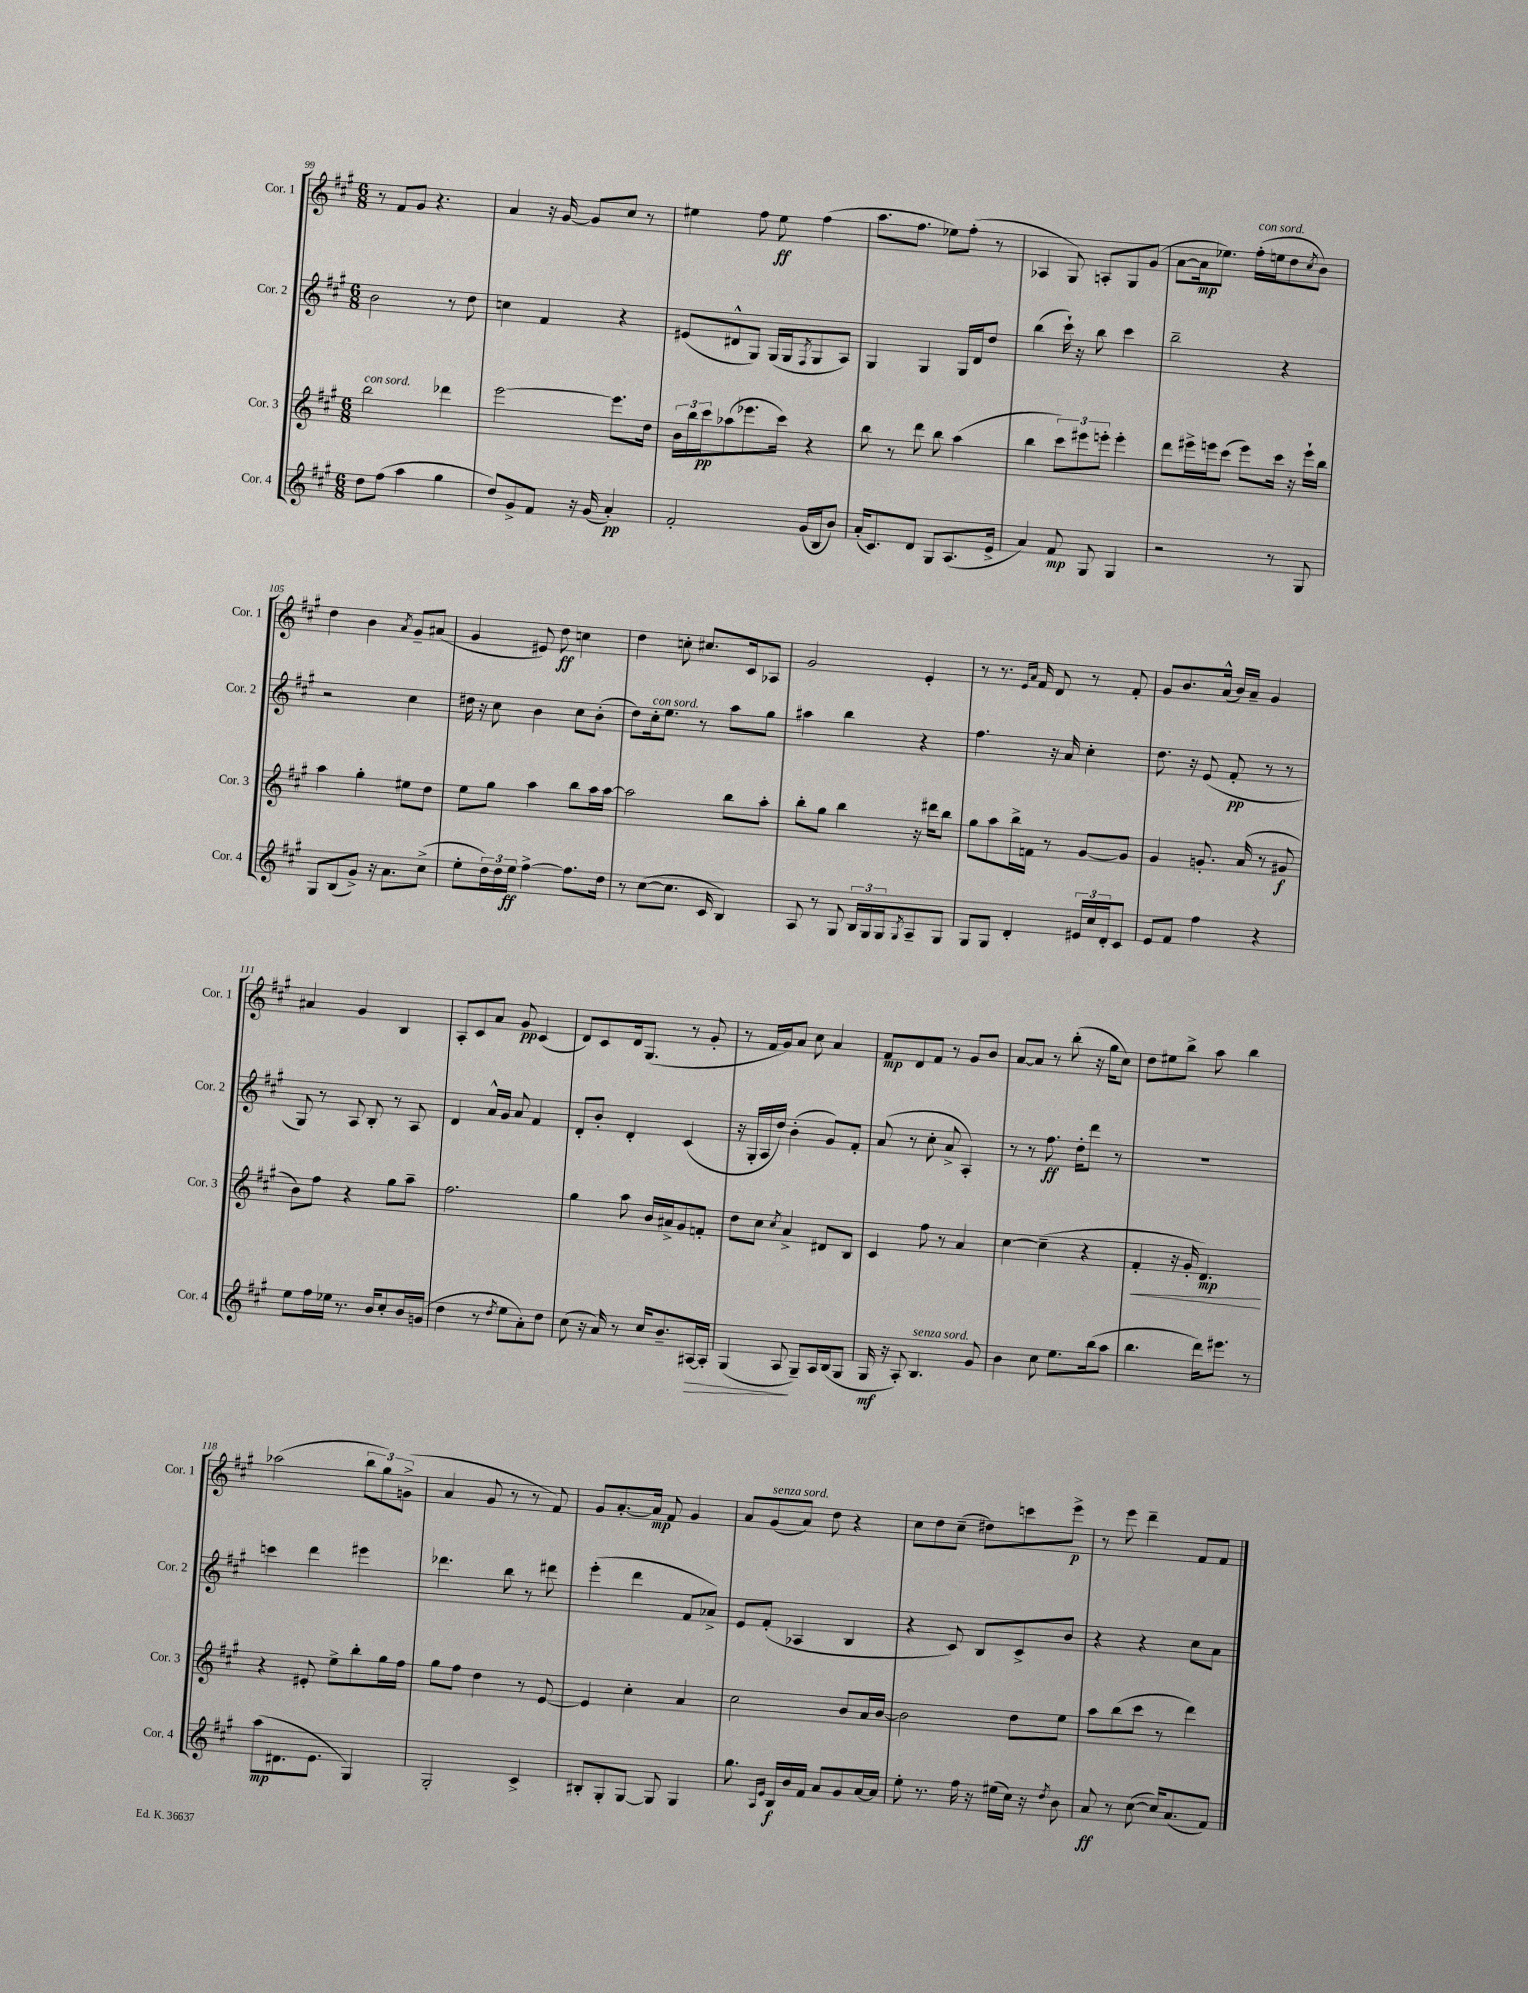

**kern	**kern	**kern	**kern
*staff4	*staff3	*staff2	*staff1
*clefG2	*clefG2	*clefG2	*clefG2
*k[f#c#g#]	*k[f#c#g#]	*k[f#c#g#]	*k[f#c#g#]
*M6/8	*M6/8	*M6/8	*M6/8
8dd	2bb	2b	8r
(8ff#	.	.	8f#
4aa	.	.	8g#
.	.	.	4.r
4gg#	4ddd-	8r	.
.	.	8dd	.
=	=	=	=
8dd)	[2eee	4cc	4a
8g#^	.	.	.
8f#	.	4f#	16r
.	.	.	[16g#
16r	.	.	8g#]
(16g#	.	.	.
4a')	8.eee]	4r	8cc#
.	.	.	8r
.	16dd	.	.
=	=	=	=
2f#'	24b	(8e#	4ee#
.	24bb	.	.
.	24ccc#	.	.
.	(8aa-	8d#^^	.
.	8.eee-	8G#)	8ff#
.	.	(16G#	8ee#
.	16ccc#)	16G#	.
.	.	8qF#	.
(16g#	4r	8G#	(4ff#
16B	.	.	.
8b)	.	8A)	.
=	=	=	=
(16a'	8bb	4G#	8.aa
8.c#)	.	.	.
.	8r	.	.
.	.	.	8.ff#
8d	8ddd	4G#	.
8G#	8bb	.	8ee-)
(8.A	(4aa	16G#	(8ff#'
.	.	16d	.
.	.	8dd	8r
16e^	.	.	.
=	=	=	=
4a)	4bb	(4bb	4A-
8f#	12ccc#)	16ccc#`)	8G#)
.	.	16r	.
.	12eee#	.	.
8G#	.	8bb	8A'
.	12eee'	.	.
4G#	4eee'	4ccc#	8G#
.	.	.	(8g#
=	=	=	=
2r	8ddd	2bb~	[8a
.	16eee#^	.	16a]
.	16eee	.	8.ee-)
.	(8ccc#	.	.
.	8eee)	.	(16ff#'
.	.	.	16ee
8r	16ccc#	4r	8dd
.	16r	.	.
.	.	.	8qcc#
8G#	16eee`	.	8b)
.	16bb	.	.
=	=	=	=
8G#	4aa	2r	4dd
(8B	.	.	.
8g#^)	4gg#'	.	4b
16r	.	.	.
8.a	.	.	.
.	.	.	8qa
.	8ee#	4cc#	8g#~
(8cc#^	8dd	.	(8a#
=	=	=	=
8ee'	8ee	16dd#	4g#
.	.	16r	.
24dd)	8gg#	8cc#	.
24dd	.	.	.
24ee	.	.	.
[4ff#^	4aa	4b	8e#)
.	.	.	8dd
8.ff#]	8bb	8cc#	4cc
.	16aa	(8b'	.
16dd	[16aa	.	.
=	=	=	=
8r	2aa]	8dd)	4dd
([8cc#	.	16cc#'	.
.	.	8.ee	.
8.cc#]	.	.	8cc'
.	.	8r	8.cc#
16c#	.	.	.
4B)	8bb	8aa	.
.	.	.	16c#
.	8aa'	8gg#	8A-
=	=	=	=
8A	8bb'	4aa#	2g#
8r	8gg#	.	.
8G#	4bb	4bb	.
24B	.	.	.
24G#	.	.	.
24G#	.	.	.
8qG#	.	.	.
8A~	16r	4r	4e'
.	16ddd#	.	.
8G#	8bb	.	.
=	=	=	=
8G#	8gg#	4.ff#	8r
8G#	8aa	.	8.r
4d'	16bb^	.	.
.	.	.	16qqe
.	.	.	16qqa
.	16f	.	16f#
.	8r	16r	8d
.	.	16a	.
24e#	[8g#	4cc#'	8r
24cc#	.	.	.
24d'	.	.	.
8c#	8g#]	.	8f#'
=	=	=	=
8e	4g#	8.dd	8g#
8f#	.	.	8.b
.	.	16r	.
4ff#	8.g'	(8e	.
.	.	.	(16a^^
.	.	8f#'	16b)
.	(16a	.	16a~
4r	8r	8r	4g#
.	8g#	8r	.
=	=	=	=
8ee	8b)	8G#)	4a#
16ff#	8ff#	8r	.
16ee-	.	.	.
8.r	4r	8A	4g#
.	.	8B'	.
16b	.	.	.
8cc#'	8gg#	8r	4B
16b	8aa~	8A	.
(16g	.	.	.
=	=	=	=
4dd	2.ff#	4d	8A'
.	.	.	8c#
8r	.	16a^^	8a
.	.	16g#	.
8qdd	.	.	.
8ee	.	8a	8g#
8a')	.	4f#	(4c#
8dd	.	.	.
=	=	=	=
(8cc#	4gg#	8d'	8d)
16r	.	8b'	8c#
16a)	.	.	.
8r	8aa	4d'	16d
.	.	.	(8.G#
16cc#	16b	.	.
8.b~	16a#^	.	.
.	8g#	(4c#	8r
[16A#	8f'	.	8g#'
16A#']	.	.	.
=	=	=	=
(4G#	8dd	16r	8r
.	.	16G#'	.
.	8cc#	16A	16f#
.	.	16dd)	16g#)
.	8qcc#	.	.
8A	4a^	(4b'	8a
8G#~)	.	.	8cc#
16A	8d#	8g#)	4a
(16B	.	.	.
8G#	8B	8f#'	.
=	=	=	=
16G#	4c#	(8a	8f#
16r	.	.	.
8A')	.	8r	8d
4.B	8ff#	8cc#'	8f#
.	8r	8a^	8r
.	4a	4A')	8g#
8g#	.	.	8b
=	=	=	=
4b	[4cc#	8r	[8a
.	.	8r	8a]
8cc#	(4cc#~]	8.ff#	8r
8.ee	.	.	(8bb'
.	.	16dd'	.
.	4r	8ddd	16r
(16bb	.	.	16gg#
8aa	.	8r	8cc#)
=	=	=	=
4.bb	4f#'	2.r	8dd
.	.	.	8ee#
.	16r	.	8bb^
.	16g#'	.	.
16ddd)	4.d)	.	8aa
8.eee#	.	.	.
.	.	.	4bb
8r	.	.	.
=	=	=	=
(8aa	4r	4ccc	(2aa-
8.d#	.	.	.
.	8e#'	4ddd	.
8.e	.	.	.
.	8ee^	.	.
4G#)	8bb'	4eee#	12bb
.	.	.	12gg#)
.	16gg#	.	.
.	.	.	(12g^
.	16ff#	.	.
=	=	=	=
2G#'	8gg#	4.ddd-	4a
.	8ff#	.	.
.	4dd	.	8g#
.	.	8bb	8r
4c#^	8r	8r	8r
.	[8e	8ddd#	8f#)
=	=	=	=
8B#'	4e]	(4eee'	8g#
8G#'	.	.	[8.a'
[8G#	4cc#'	4ddd	.
.	.	.	16a]
8G#]	.	.	8f#
4G#	4a	8f#	4g#
.	.	8a-^)	.
=	=	=	=
8.gg#	2cc#	8e	8a
.	.	(8f#'	(8g#
16qqA	.	.	.
16qqe	.	.	.
16B	.	.	.
16b	.	4A-	8a)
16f#	.	.	.
8a	.	.	8dd
8g#	8b	4B	4r
[16a	16a	.	.
16a]	[16b	.	.
=	=	=	=
8ee'	2b]	4r	8cc#
8.r	.	.	8dd
.	.	8c#)	(8cc#~
16ff#	.	.	.
16r	.	8B	8dd#)
(16ee#	.	.	.
16cc#)	8dd	8c#^	8ccc
16r	.	.	.
8qdd	.	.	.
8b	8ee	8b	8eee^
=	=	=	=
8a	8aa	4r	8r
8r	(8bb	.	8eee
([8cc#	8ccc#	4r	4ddd~
16cc#])	8r	.	.
(8.a	.	.	.
.	4ddd)	8cc#	8f#
8f#)	.	8a	8f#
==	==	==	==
*-	*-	*-	*-
